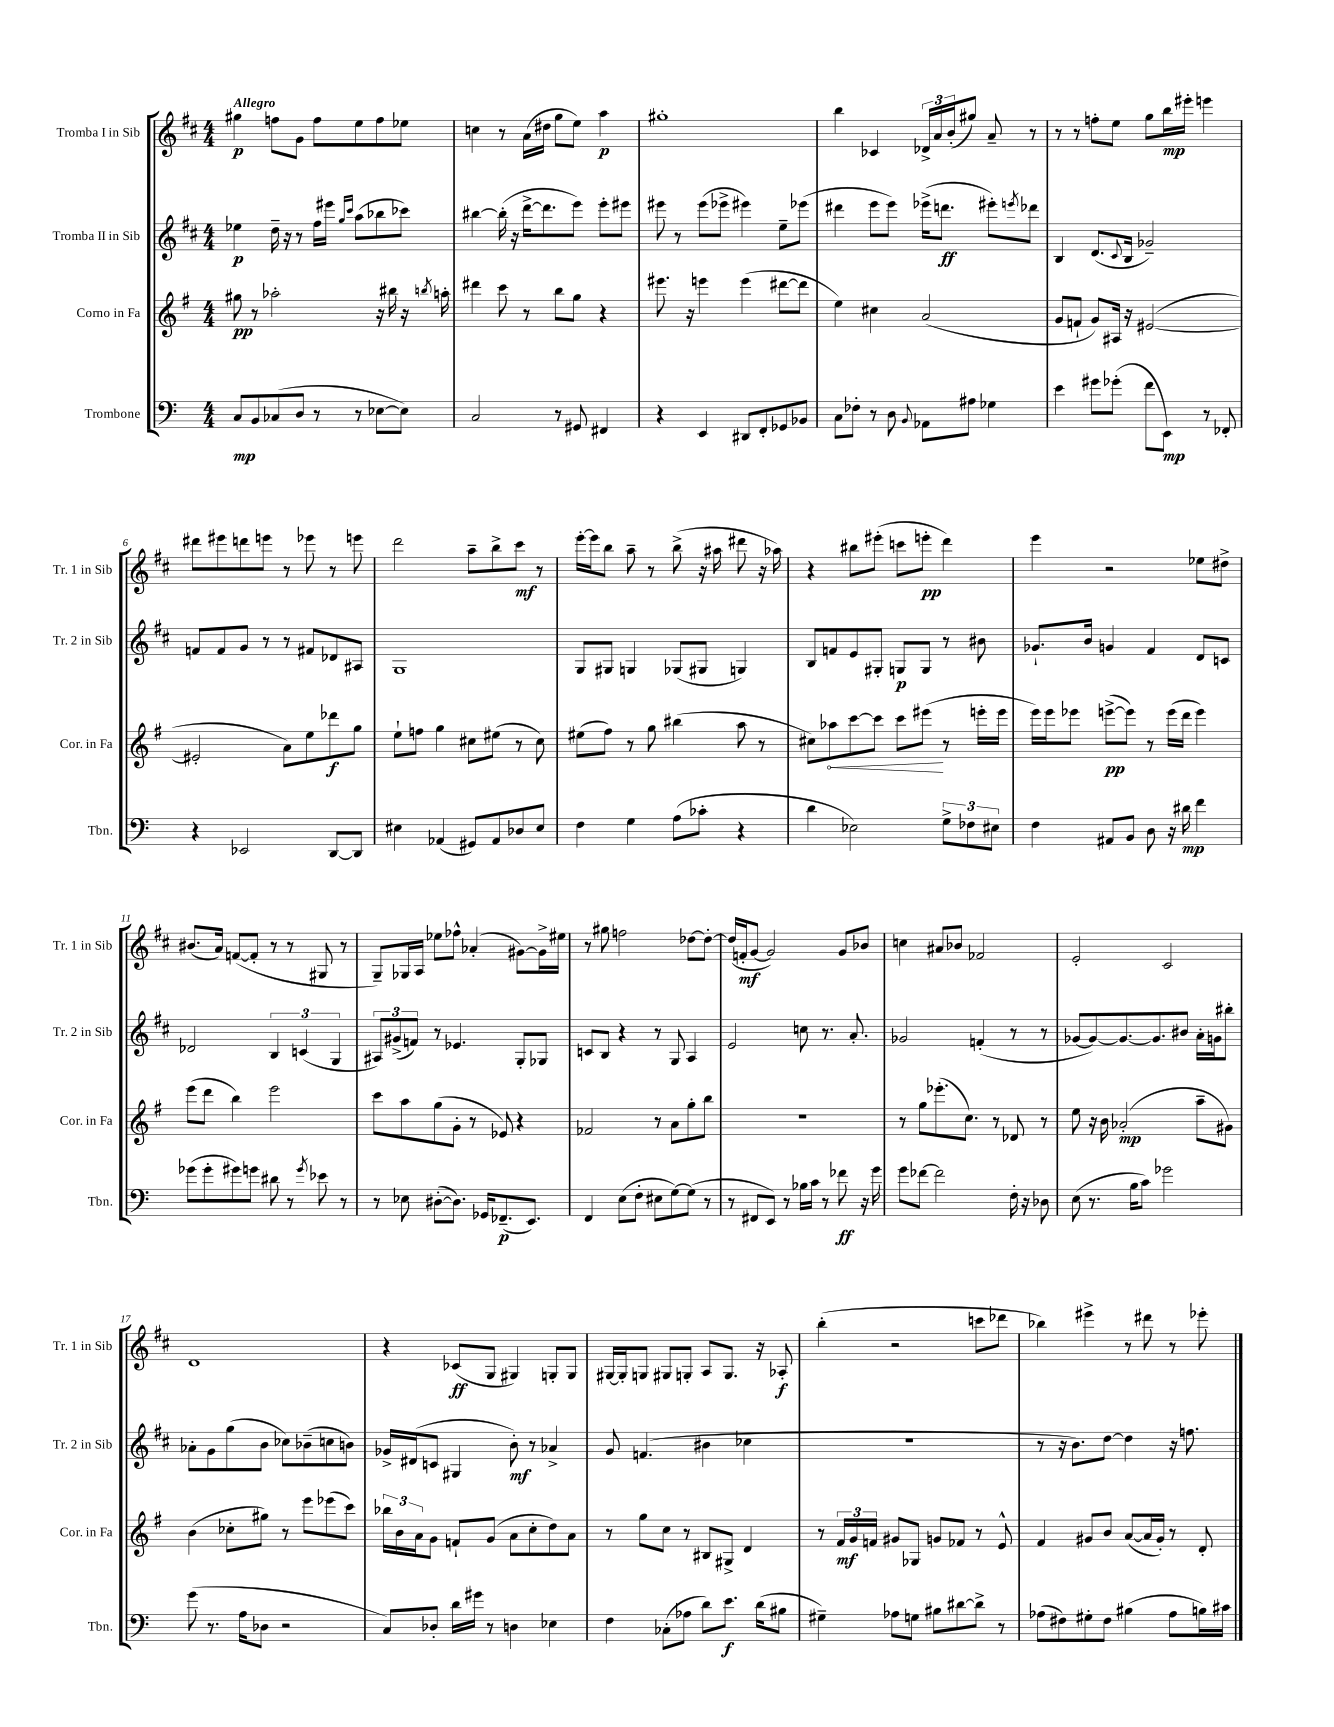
<<
\new StaffGroup <<
\new Staff = "s0" \with { instrumentName = "Tromba I in Sib" shortInstrumentName = "Tr. 1 in Sib" } {
    \clef treble \key d \major \numericTimeSignature \time 4/4 \tempo "Allegro"
    gis''4\p f''8 g'8 f''8 e''8 f''8 ees''8 |
    c''4 r8 a'16( dis''16 g''8 e''8) a''4\p |
    gis''1-. |
    b''4 ces'4 \tuplet 3/2 { des'16-> a'16 b'16-.( } gis''8) a'8-- r8 |
    r8 r8 f''8-. e''8 g''8 b''16\mp eis'''16-. e'''4 |
    dis'''8 eis'''8 d'''8 e'''8 r8 ees'''8 r8 e'''8 |
    d'''2 a''8-- b''8-> cis'''8\mf r8 |
    e'''16~-. e'''16 b''8 a''8-- r8 b''8->( r16 ais''16 dis'''8 r16 aes''16) |
    r4 bis''8 eis'''8-.( c'''8 e'''8-.\pp d'''4) |
    e'''4 r2 ees''8 dis''8-> |
    bis'8.( a'16) f'8~( f'8-. r8 r8 gis8 r8 |
    g8--) ges16 a16 ees''8 fes''8-^ aes'4-.( gis'8~) gis'16-> eis''16 |
    r8 gis''8 f''2 des''8~ des''8~-. |
    des''16( f'16-.\mf g'8~ g'2) g'8 bes'8 |
    c''4 ais'8 bes'8 fes'2 |
    e'2-. cis'2 |
    d'1 |
    r4 ces'8\ff( g8 gis4) g8-. g8 |
    gis16~ gis16-. g8 gis8 g8-. a8 g8. r16 aes8-.\f |
    b''4-.( r2 c'''8 des'''8 |
    bes''4) eis'''4-> r8 dis'''8 r8 ees'''8-. \bar "|." |
}
\new Staff = "s1" \with { instrumentName = "Tromba II in Sib" shortInstrumentName = "Tr. 2 in Sib" } {
    \clef treble \key d \major \numericTimeSignature \time 4/4
    ees''4\p d''16-- r16 r8 fis''16 eis'''16 \grace { g''16 cis'''16 } a''8( bes''8 ces'''8) |
    bis''4~ bis''16-.( r16 d'''16~-> d'''8. e'''8) e'''8-. eis'''8 |
    eis'''8 r8 eis'''8( ees'''8-> eis'''4) e''8-- ees'''8( |
    dis'''4 e'''8 e'''8) ees'''16->( d'''8.\ff eis'''8-.) \acciaccatura { e'''8 } des'''8 |
    b4 d'8.( \appoggiatura { cis'8 } b16 ges'2--) |
    f'8 f'8 g'8 r8 r8 fis'8 des'8 ais8 |
    g1 |
    g8 gis8 g4 ges8( gis8 g4) |
    b8 f'8 e'8 gis8-. g8\p g8 r8 bis'8 |
    ges'8.-! b'16 g'4 fis'4 d'8 c'8 |
    des'2 \tuplet 3/2 { b4 c'4( g4 } |
    \tuplet 3/2 { ais8) gis'8->( f'8) } r8 ees'4. g8-. ges8 |
    c'8 b8 r4 r8 g8 a4 |
    e'2 c''8 r8. a'8.-. |
    ges'2 f'4-.( r8 r8 |
    ges'8~ ges'8~) ges'8.~ ges'8. bis'8 a'16-. g'16 bis''8-. |
    aes'8-. g'8 g''8( b'8 ces''8) bes'8--( c''8 b'8) |
    ges'16-> dis'16( c'8 gis4 b'8-.\mf) r8 aes'4-> |
    g'8 f'4.( bis'4 ces''4 |
    R1 |
    r8 r16 b'8.) d''8~ d''4 r16 f''8. \bar "|." |
}
\new Staff = "s2" \with { instrumentName = "Corno in Fa" shortInstrumentName = "Cor. in Fa" } {
    \clef treble \key g \major \numericTimeSignature \time 4/4
    gis''8\pp r8 aes''2-. r16 bis''16 r16 \acciaccatura { b''8 } a''16-. |
    dis'''4 c'''8 r8 b''8 g''8 r4 |
    eis'''8. r16 e'''4 e'''4( dis'''8~ dis'''8 |
    e''4) cis''4 a'2( |
    g'8 f'8-! g'8) ais16 r16 eis'2~( |
    eis'2-. a'8) e''8 des'''8\f g''8 |
    e''8-! f''8 g''4 cis''8 eis''8( r8 cis''8) |
    eis''8( fis''8) r8 g''8 bis''4( a''8 r8 |
    cis''8) \once \override Hairpin.circled-tip = ##t aes''8\< c'''8~ c'''8 c'''8 eis'''8\!( r8 e'''16-. e'''16 |
    e'''16) e'''16 ees'''8 e'''8~->\pp( e'''8) r8 e'''16( d'''16 e'''4) |
    e'''8( d'''8 b''4) e'''2 |
    c'''8 a''8 g''8( g'8-. r8 ees'8) r4 |
    fes'2 r8 a'8 g''8-. b''8 |
    r1 |
    r8 g''8 ees'''8.-.( c''8.) r8 des'8 r8 |
    e''8 r16 b'16 aes'2-.\mp( a''8-- gis'8) |
    b'4( ces''8-. gis''8) r8 e'''8 ees'''8( c'''8) |
    \tuplet 3/2 { bes''16 b'16 a'16 } g'8 f'8-! g'8( a'8 c''8-. d''8) a'8 |
    r8 g''8 c''8 r8 bis8 gis8-> d'4 |
    r8 \tuplet 3/2 { fis'16\mf g'16 f'16 } gis'8 ges8 g'8 fes'8 r8 e'8-^ |
    fis'4 gis'8 b'8 a'8~( a'16 gis'16-.) r8 d'8-. \bar "|." |
}
\new Staff = "s3" \with { instrumentName = "Trombone" shortInstrumentName = "Tbn." } {
    \clef bass \key c \major \numericTimeSignature \time 4/4
    c8\mp b,8 ces8( d8 r8 r8 ees8~ ees8) |
    c2 r8 gis,8 fis,4 |
    r4 e,4 dis,8 f,8-. ges,8 bes,8 |
    c8 fes8-. r8 d8 \appoggiatura { b,8 } aes,8 ais8 ges4 |
    e'4 gis'8 ges'8-.( f'8 e,8\mp) r8 fes,8-. |
    r4 ees,2 d,8~ d,8 |
    eis4 aes,4( gis,8) aes,8 des8 eis8 |
    f4 g4 a8( ces'8-. r4 |
    d'4 ees2) \tuplet 3/2 { g8-> fes8 eis8 } |
    f4 ais,8 b,8 d8 r16 dis'16\mp f'4 |
    ges'8( ges'8-. gis'8) g'8 dis'8 r8 \acciaccatura { g'8 } ees'8 r8 |
    r8 ees8 dis8~-.( dis8.) ges,16 fes,8.--\p( e,8.) |
    f,4 e8( f8-. eis8 g8~) g8( r8 |
    r8 fis,8 e,8) r8 bes16 c'16 r8 fes'8\ff r16 g'16 |
    g'8 fes'8~ fes'2 f16-. r16 des8 |
    e8( r8. b16 c'8) ges'2 |
    g'8( r8. a16 des8 r2 |
    c8) des8-. d'16 gis'16 r8 d4 ees4 |
    f4 ces8-.( aes8 d'8) e'8.\f d'16( bis8 |
    gis4--) aes8 g8 bis8 dis'8~ dis'8-> r8 |
    aes8( fis8) gis8-. fis8 bis4( aes8 b16) cis'16 \bar "|." |
}
>>
>>
